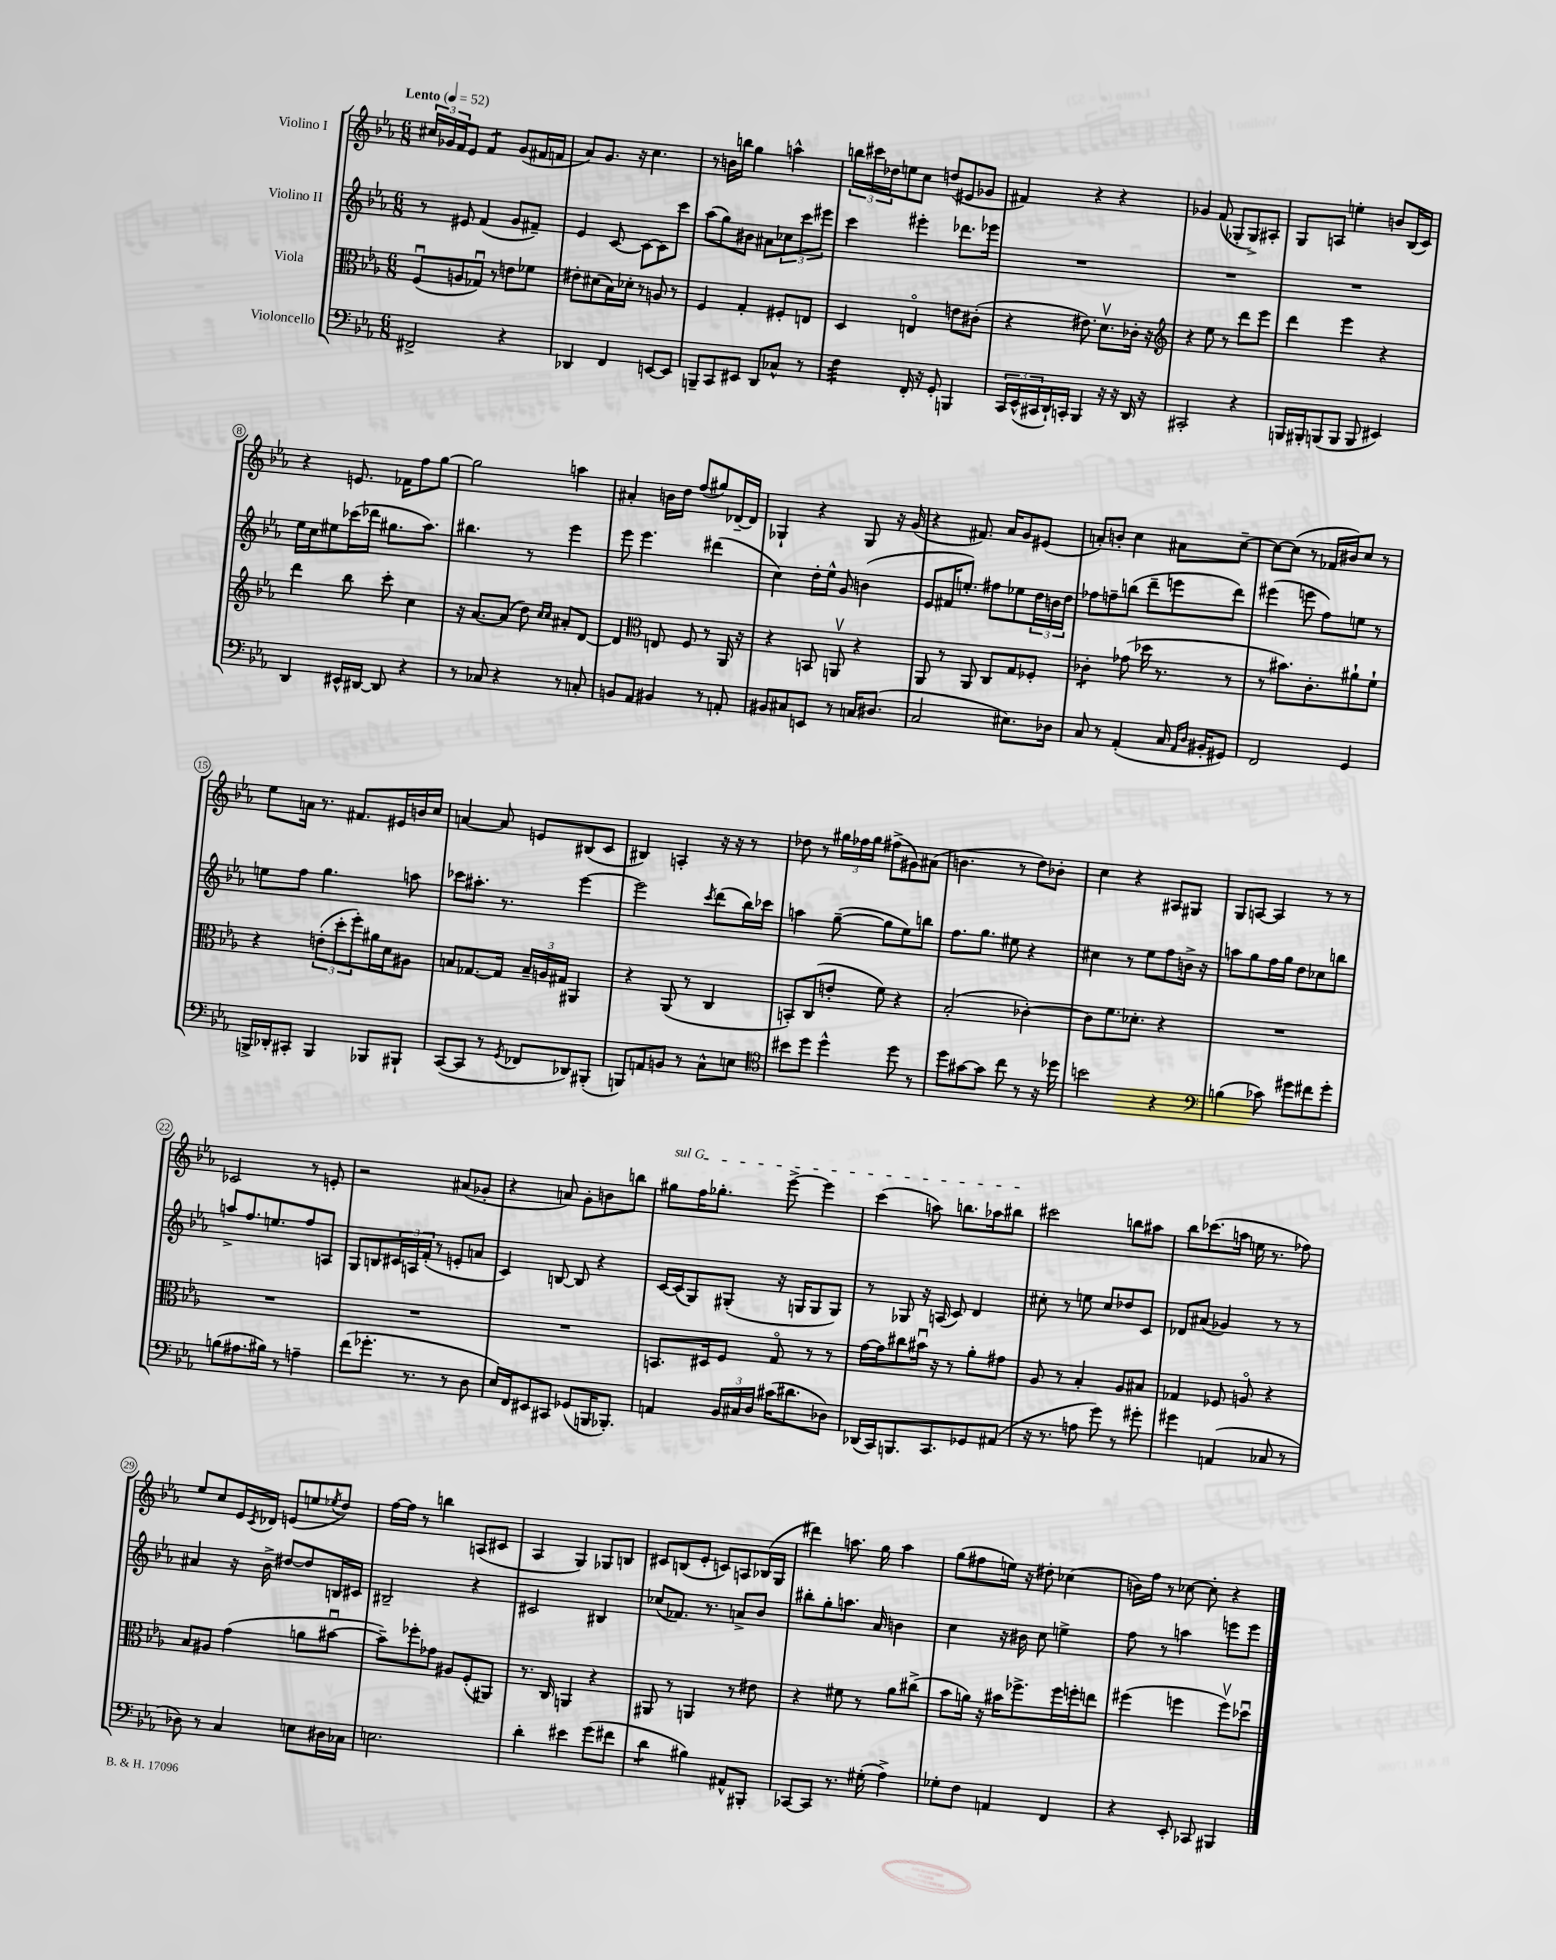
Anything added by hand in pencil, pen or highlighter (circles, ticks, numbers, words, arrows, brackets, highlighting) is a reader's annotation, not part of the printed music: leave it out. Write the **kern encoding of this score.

**kern	**kern	**kern	**kern
*staff4	*staff3	*staff2	*staff1
*clefF4	*clefC3	*clefG2	*clefG2
*k[b-e-a-]	*k[b-e-a-]	*k[b-e-a-]	*k[b-e-a-]
*M6/8	*M6/8	*M6/8	*M6/8
*MM52	*MM52	*MM52	*MM52
2FF#^	(8Fu	8r	24cc#
.	.	.	24g-
.	.	.	24f
.	8A	8e#	8e-
.	8G-u)	(4f	4f
.	8r	.	.
4r	8e	8g	(8g-
.	8f-	8f#~)	16f#
.	.	.	16f
=	=	=	=
4DD-	8e#'	4e-	8a-)
.	(8d#	.	8.g
4FF	16B-)	[8c	.
.	16d-'	.	16r
.	8r	8c_	4.cc
[8EE	8A	8c]	.
8EE]	8r	8ccc	.
=	=	=	=
8BBB~	4F	(8aa-	8r
8CC	.	8gg)	16b
.	.	.	16bb
8EE#	4G'	8b#	4gg
8DD	.	8a#	.
8C-^^	8F#'	12cc-	4aa^^
.	.	12ccc	.
8r	8E	.	.
.	.	12eee#	.
=	=	=	=
4F	4D	4ccc	24bb
.	.	.	24ccc#
.	.	.	24dd-
.	.	.	8ee
16FF'	4Eo	4eee#'	8cc
16r	.	.	.
8GG'	.	.	(8dd
4BBB	8e	8.ddd-	8e#
.	(8c#'	.	8g-
.	.	16eee-	.
=	=	=	=
24CC	4r	2.r	4f#)
(24EE-^^	.	.	.
24CC#	.	.	.
16DD`)	.	.	.
16CC'	.	.	.
4BBB-	8.e#)	.	4r
.	8.dv	.	.
16r	.	.	4r
16r	.	.	.
16DD	16c-'	.	.
16r	16r	.	.
=	=	=	=
*	*clefG2	*	*
2CC#'	4r	2.r	4g-
.	8ee-	.	(8f
.	8r	.	8G-'
4r	8ddd	.	8G-^)
.	8eee-	.	8A#'
=	=	=	=
16BBB	4ddd	2.r	8G
16BBB#'	.	.	.
(8BBB	.	.	8A
8BBB	4eee-	.	4ee'
8BBB	.	.	.
4EE#)	4r	.	8b
.	.	.	(16B-
.	.	.	16c)
=	=	=	=
4DD	4ddd	16ee-	4r
.	.	16cc	.
.	.	8ee#	.
16EE#^^	8bb-	(16ccc-	8.e
[16DD#	.	16ddd-	.
8DD#]	8ccc'	8.gg#	.
.	.	.	16f-
4r	4cc	.	8ff
.	.	8.aa-)	.
.	.	.	[8gg
=	=	=	=
8r	16r	4.bb#	2gg]
.	[8.a-	.	.
8C-	.	.	.
4r	(8a-]	.	.
.	8dd)	8r	.
.	16qqcc	.	.
.	16qqcc	.	.
8r	8a#'	4eee-	4aa
8C'	[8d	.	.
=	=	=	=
8BB	4d]	8eee-	4a#'
8AA-	.	4.eee-	.
*	*clefC3	*	*
4BB#	8E	.	16b
.	.	.	16dd
.	8F	.	(8ff
8r	8r	(4ddd#	8gg#)
8AA'	16AA-	.	[16d-~
.	16r	.	16d-]
=	=	=	=
8BB#	4r	4cc)	4G-`
8C#	.	.	.
8EE	8BB	16dd'	4r
.	.	16ee-^^	.
8r	8AAv	8g	.
16C	4r	(4b	8G-
(8.D#	.	.	.
.	.	.	16r
.	.	.	(16g
=	=	=	=
2C	8AA-	8e-	4r
.	8r	16f#	.
.	.	8.ee')	.
.	8AA-	.	8.f#)
.	8C	8ff#	.
.	.	.	16a-
8.E#)	8G	8ee-	8g
.	8F-'	24dd	(8e#
.	.	24b	.
16D-	.	.	.
.	.	24dd	.
=	=	=	=
8C	4c-'	8ff-	8a')
8r	.	8ff~	8b'
(4AA-'	(8g-	(8bb	4cc
.	16dd-	8ddd~	.
.	8.r	.	.
16C	.	8eee	8a#
16qqAA-	.	.	.
16qqD	.	.	.
16BB#'	.	.	.
8GG#)	8r	8ddd)	[8cc~
=	=	=	=
2FF	8r	(4eee#	8cc_
.	8.b#)	.	(8cc]
.	.	8eee	8r
.	8.c'	.	.
.	.	8ff)	16f-
.	.	.	16b#)
4GG	8a#`	8ee	8cc
.	8f`	8r	8r
=	=	=	=
16BBB^	4r	8ee	8ee-
16DD-'	.	.	.
8CC#'	.	8ff	16a
.	.	.	8.r
4BBB	(12e'	4.gg	.
.	12dd'	.	.
.	.	.	8.f#
.	12ff')	.	.
8BBB-	16a#	.	.
.	16d	.	16e#
8BBB#`	8A#	8aa	16b
.	.	.	16cc
=	=	=	=
([8CC	8B	8ccc-	[4a
8CC]	[8.G-	8.aa#'	.
8r	.	.	8a]
.	16G-]	8.r	.
8qGG	.	.	.
8FF-	24B~	.	8e
.	24A	.	.
.	24G#	.	.
8DD-)	4AA#	[4eee-	(8B#
(8BBB#'	.	.	8c
=	=	=	=
8BBB)	4r	2eee-]	4B#)
8AA	.	.	.
8BB	(8AA-	.	4A'
8r	8r	.	.
.	.	8qccc	.
8C^^	4C	(8ddd	16r
.	.	.	16r
8E	.	16bb-)	8r
.	.	16ccc-	.
=	=	=	=
*clefC4	*	*	*
8b#	8BB')	4aa	8dd-
8dd	(8C	.	8r
4dd^^	8e'	([8gg~	24gg#
.	.	.	24ff-
.	.	.	24gg#
.	8f)	8gg]	(8ff#^
8dd	4r	8ee-)	8g#)
8r	.	8bb	(8a#
=	=	=	=
8dd	(2B-'	8.ff	4.b
[8g#	.	.	.
.	.	8.gg	.
8g#]	.	.	.
8cc	.	8ee#	8r
8r	[4c-')	4r	8dd)
16r	.	.	8b-'
16dd-	.	.	.
=	=	=	=
2b	8c-]	4cc#	4cc
.	8.f	.	.
.	.	8r	4r
.	8.d-'	.	.
.	.	8ee-	.
4r	4r	8ff	8A#
.	.	16b^	8G#
.	.	16r	.
=	=	=	=
*clefF4	*	*	*
(4B	2.r	8aa	8G
.	.	8gg	[8A
8c-)	.	16ff	4A]
.	.	16gg	.
8g#	.	8dd	.
8f#	.	8cc-	8r
8g#'	.	8bb	8r
=	=	=	=
(8B	2.r	8aa^	2c-
8.A#	.	8.ff	.
16B#)	.	8.ee	.
8r	.	.	.
4A~	.	8ff	8r
.	.	8A	8e'
=	=	=	=
(8f	2.r	8G	2r
8.g-'	.	8B	.
.	.	24c#	.
.	.	24A	.
8.r	.	.	.
.	.	(24f'	.
.	.	8r	.
8r	.	8e'	(8a#
8D	.	8a	8g-'
=	=	=	=
16E-)	2.r	4c)	4r
16FF	.	.	.
8EE#	.	.	.
8CC#	.	[8B	8a)
(8GG-	.	8B]	8g'
16BBB	.	4r	8b
8.BBB-')	.	.	.
.	.	.	8bb
=	=	=	=
4AA	8.BB	[16c	8gg#
.	.	(16c]	.
.	.	8G)	16ff
.	16D#	.	8.gg-'
24BB-	8F	(8G#'	.
24C#	.	.	.
24D	.	.	.
(16c#	8Go	16r	[8eee-^
8.d#	.	16G	.
.	8r	8G	4eee-]
8D-)	8r	8G)	.
=	=	=	=
(16DD-	[16g	8r	(4ccc
16CC)	16g]	.	.
8.BBB	8cc#	8G-	.
.	16b#u	16r	8aa)
8.CC	16r	(16A	.
.	8r	8c)	8.bb
8GG-	8a-'	4d	.
.	.	.	16aa-
(8AA#	8g#	.	8bb#
=	=	=	=
16r	8A-	8cc#'	2ccc#
8.r	.	.	.
.	8r	8r	.
8A	4B-'	8ee	.
8g)	.	8cc#	.
8r	8A-	8dd-	8bb
8g#'	8B#	8c	8aa#
=	=	=	=
4g#	4G-	8d-	8bb-
.	.	(8a#	(8.ccc-
(4AA	8F-	4g-)	.
.	.	.	16aa
.	8Ao	.	16ee
.	.	.	8.r
8C-	4r	8r	.
8r	.	8r	8ff-)
=	=	=	=
8D-)	8B-	4a#	8ee-
8r	8A#	.	8cc
4C	(4g	16r	16e-
.	.	.	8qc
.	.	16b-^	16d-
.	.	[8dd#	(8e
8E	8a	8dd#]	8ee
.	.	.	8qee-
16D#	[8b#u	16B	8dd)
16C-	.	16c#	.
=	=	=	=
2.E	8b#~])	2B#~	[16ff
.	.	.	16ff]
.	8ff-'	.	8r
.	8g-	.	4bb
.	8A#	.	.
.	(8F'	4r	(8A
.	8AA#)	.	8c#
=	=	=	=
4d'	8.r	2c#	4A-
.	16C	.	.
4e#	4AA	.	4G)
(8g	4r	4B#	8G-
8f#	.	.	8B
=	=	=	=
4d	8AA#	(8cc-	8c#
.	8r	8.f-)	(8B
4B#)	4AA	.	8e-'
.	.	8.r	.
.	.	.	8c)
8AA#^^	8r	8a^	8A
8BBB#'	8e#	8b-	(16B-
.	.	.	16G
=	=	=	=
[8CC-	4r	8bb#'	4ddd#)
8CC-]	.	8gg'	.
8.r	8f#	8.aa	8.aa
.	8r	.	.
(16G#'	.	16a-	16gg
4A-^)	8a-	4b	4aa
.	(8cc#^	.	.
=	=	=	=
8G-'	8b-	4cc	(8gg
8F	16a)	.	8ff#
.	16r	.	.
4AA	16b#	16r	16ee)
.	8.ff-^	16b#	16r
.	.	8cc	8dd#'
4FF	16ff-	4ee^	(4cc-
.	16ff'	.	.
.	8ee	.	.
=	=	=	=
4r	(4ff#	8ff	16b)
.	.	.	16ff
.	.	8r	8r
8EE-'	4ff	4aa	[8cc-
8CC-	.	.	8cc-']
4BBB#	8ffv)	8eee	4r
.	8dd-u	8eee	.
==	==	==	==
*-	*-	*-	*-
